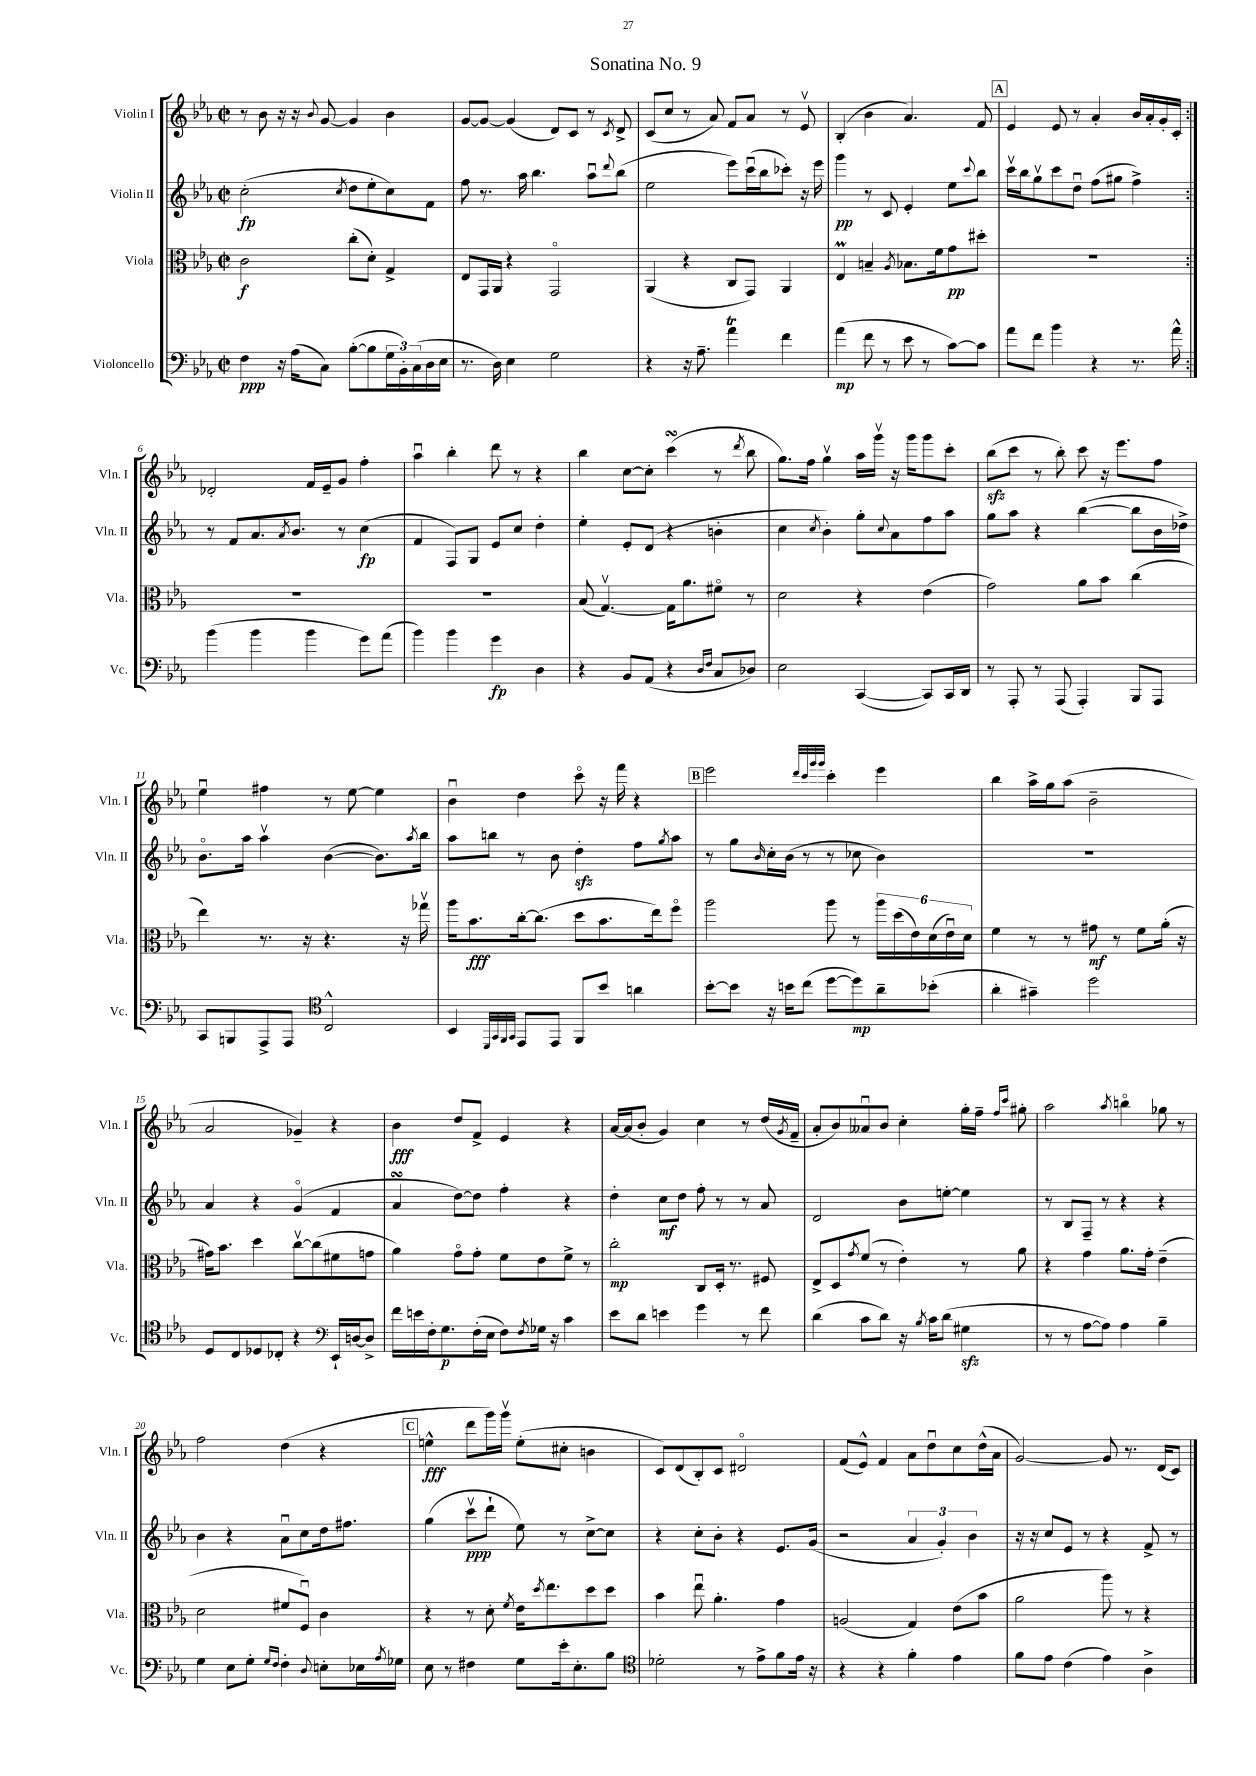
\header { title = "Sonatina No. 9" }
<<
\new StaffGroup <<
\new Staff = "s0" \with { instrumentName = "Violin I" shortInstrumentName = "Vln. I" } {
    \clef treble \key ees \major \defaultTimeSignature \time 2/2
    \repeat volta 2 { r8 bes'8 r16 r16 \appoggiatura { bes'8 } g'8~ g'4 bes'4 |
    g'8~ g'8~ g'4( d'8) c'8 r8 \acciaccatura { c'8 } d'8-> |
    c'8( c''8 r8 aes'8) f'8 aes'8 r8 ees'8\upbow |
    bes4-.( bes'4 aes'4.) f'8 |
    \mark \markup { \box "A" } ees'4 ees'8 r8 aes'4-. bes'16 aes'16-. g'16-. c'16-. | }
    des'2-. f'16 ees'16-- g'8 f''4-. |
    aes''4\downbow bes''4-. d'''8 r8 r4 |
    bes''4 c''8~ c''8-. c'''4\turn( r8 \acciaccatura { d'''8 } bes''8 |
    g''8.) f''16 g''4\upbow aes''16 g'''16\upbow r16 g'''16 g'''8 c'''8-. |
    bes''8\sfz( c'''8 r8 bes''8-.) c'''8 r16 ees'''8. f''8 |
    ees''4\downbow fis''4 r8 ees''8~ ees''4 |
    bes'4\downbow d''4 c'''8\flageolet r16 f'''16 r4 |
    \mark \markup { \box "B" } ees'''2 \grace { d'''32 c'''32 g'''32 g'''32 } c'''4-. ees'''4 |
    bes''4 aes''16-> g''16 aes''8( bes'2-- |
    aes'2 ges'4--) r4 |
    bes'4\fff d''8 f'8-> ees'4 r4 |
    aes'16~ aes'16( bes'8-. g'4) c''4 r8 d''16( \acciaccatura { g'8 } f'16-- |
    aes'8-. bes'8) aeses'8\downbow bes'8 c''4-. g''16-. f''16-- \grace { f''16 c'''16 } gis''8-. |
    aes''2 \acciaccatura { aes''8 } b''4\flageolet ges''8 r8 |
    f''2 d''4( r4 |
    \mark \markup { \box "C" } e''4-^\fff d'''8 g'''16) g'''16\upbow e''8-.( cis''8-. b'4 |
    c'8) d'8( bes8-.) c'8 dis'2\flageolet |
    f'8( ees'8-^) f'4 aes'8 d''8\downbow c''8 d''16-^( aes'16 |
    g'2~) g'8 r8. d'16( c'8) \bar "|." |
}
\new Staff = "s1" \with { instrumentName = "Violin II" shortInstrumentName = "Vln. II" } {
    \clef treble \key ees \major \defaultTimeSignature \time 2/2
    \repeat volta 2 { c''2-.\fp( \acciaccatura { c''8 } d''8 ees''8-. c''8) f'8 |
    f''8 r8. aes''16 bes''4. aes''8\downbow \appoggiatura { d'''8 } bes''8( |
    ees''2 ees'''8) c'''16\downbow( bes''16 ces'''8-.) r16 ees'''16 |
    g'''4\pp r8 c'8 ees'4-. ees''8 \appoggiatura { c'''8 } bes''8 |
    \mark \markup { \box "A" } c'''16\upbow bes''16 g''8\upbow c'''8 d''8\downbow f''8( gis''8 f''4->) | }
    r8 f'8 aes'8. \acciaccatura { aes'8 } bes'8. r8 c''4\fp( |
    f'4 f8) g8 ees'8 c''8 d''4-. |
    ees''4-. ees'8-. d'8( r4 b'4-. |
    c''4 \acciaccatura { c''8 } bes'4-.) g''8-. \appoggiatura { c''8 } aes'8 f''8 aes''8 |
    g''8 aes''8 r4 bes''4~( bes''8 bes'16 des''16->) |
    bes'8.\flageolet aes''16 aes''4\upbow bes'4~( bes'8.) \acciaccatura { aes''8 } bes''16 |
    aes''8 b''8 r8 bes'8 d''4-.\sfz f''8 \acciaccatura { g''8 } aes''8 |
    \mark \markup { \box "B" } r8 g''8 \grace { bes'16 } c''16-. bes'16( r8 r8 ces''8 bes'4) |
    R1 |
    aes'4 r4 g'4\flageolet( f'4 |
    aes'4\turn d''8~) d''8 f''4-. r4 |
    d''4-. c''8\mf d''8 f''8-. r8 r8 aes'8 |
    d'2 bes'8 e''8~-. e''4 |
    r8 bes8 f8-- r8 r4 r4 |
    bes'4 r4 aes'8\downbow c''8 d''16 fis''8. |
    \mark \markup { \box "C" } g''4( c'''8\upbow\ppp d'''8-! ees''8) r8 c''8~-> c''8 |
    r4 c''8-. bes'8-. r4 ees'8. g'16( |
    r2 \tuplet 3/2 { aes'4 g'4-.) bes'4 } |
    r16 r16 c''8 ees'8 r8 r4 f'8-> r8 \bar "|." |
}
\new Staff = "s2" \with { instrumentName = "Viola" shortInstrumentName = "Vla." } {
    \clef alto \key ees \major \defaultTimeSignature \time 2/2
    \repeat volta 2 { c'2\f c''8-.( d'8-.) g4-> |
    ees8 g,16 aes,16 r4 g,2\flageolet |
    aes,4( r4 c8 g,8) aes,4 |
    ees4\prall b4-- \acciaccatura { aes8 } bes8. f'16 g'8\pp dis''8-. |
    \mark \markup { \box "A" } R1 | }
    R1 |
    R1 |
    bes8( g4.~\upbow) g16 aes'8. fis'8\flageolet r8 |
    d'2 r4 ees'4( |
    g'2) aes'8 bes'8 c''4( |
    ees''4) r8. r16 r4. r16 ges''16\upbow |
    aes''16 bes'8.\fff c''16~-. c''8.( d''8 bes'8. ees''16) f''8\flageolet |
    \mark \markup { \box "B" } aes''2 aes''8 r8 \tuplet 6/4 { aes''16 d''16( ees'16) d'16( ees'16\downbow) d'16 } |
    f'4 r8 r8 gis'8\mf r8 f'8 aes'16-.( r16 |
    gis'16) bes'8. d''4 c''8~\upbow c''8( fis'8 g'8 |
    aes'4) g'8\flageolet g'8-. f'8 ees'8 f'8-> r8 |
    c''2-.\mp c8 d16-. r8. fis8 |
    ees8-> d8 \acciaccatura { g'8 } f'8( r8 ees'4-.) r8 aes'8 |
    r4 g'4 aes'8. g'16-. ees'4--( |
    d'2 fis'8 f8\downbow) c'4 |
    \mark \markup { \box "C" } r4 r8 d'8-. \acciaccatura { f'8 } ees'16 \acciaccatura { d''8 } ees''8. d''8 d''8 |
    bes'4 ees''8\downbow aes'4.-. g'4 |
    a2( g4) ees'8( bes'8 |
    aes'2 aes''8) r8 r4 \bar "|." |
}
\new Staff = "s3" \with { instrumentName = "Violoncello" shortInstrumentName = "Vc." } {
    \clef bass \key ees \major \defaultTimeSignature \time 2/2
    \repeat volta 2 { f4\ppp r16 aes16( c8) bes8~-.( bes8 \tuplet 3/2 { g16 bes,16-.) c16( } d16 ees16 |
    r8. d16) ees4 g2 |
    r4 r16 aes8.-- aes'4\trill f'4 |
    aes'4\mp( f'8 r8 ees'8 r8 c'8~) c'8 |
    \mark \markup { \box "A" } aes'8 f'8 bes'4 r4 r8. aes'16-^ | }
    bes'4( bes'4 bes'4 g'8) aes'8( |
    bes'4) bes'4 g'4\fp d4 |
    r4 bes,8 aes,8( r4 \grace { d16 f16 } c8 des8) |
    ees2 c,4~( c,8) c,16 d,16 |
    r8 aes,,8-. r8 aes,,8( aes,,4-.) bes,,8 aes,,8 |
    c,8 b,,8 aes,,8-> aes,,8 \clef tenor c2-^ |
    bes,4 \grace { d,32 g,32 f,32 g,32 } ees,8 ees,8 f,8 bes'8 a'4 |
    \mark \markup { \box "B" } bes'8~-. bes'8 r16 b'16 c''8( d''8~ d''8\mp) aes'8-- bes'8-.( |
    aes'4-. gis'4--) d''2 |
    d8 c8 des8 ces8-. r4 \clef bass ees,16-! d16~ d8-> |
    f'16 e'16 f16-. g8.\p f16-.( ees16 f8) \acciaccatura { f8 } ges16 r16 c'4 |
    ees'8 d'8 e'4 g'4 r8 f'8 |
    d'4( c'8 d'8) r16 \acciaccatura { bes8 } c'16 d'8( gis4\sfz |
    r8 r8 aes8~ aes8) aes4 bes4-- |
    g4 ees8 g8-. \grace { g16 f16 } f4-. \appoggiatura { d8 } e8-. ees16 \acciaccatura { aes8 } ges16 |
    \mark \markup { \box "C" } ees8 r8 fis4 g8 ees'16-. ees8.-. bes8 |
    \clef tenor des'2-. r8 ees'8-> f'8 ees'16 r16 |
    r4 r4 f'4-. ees'4 |
    f'8 ees'8 c'4( ees'4) aes4-> \bar "|." |
}
>>
>>
